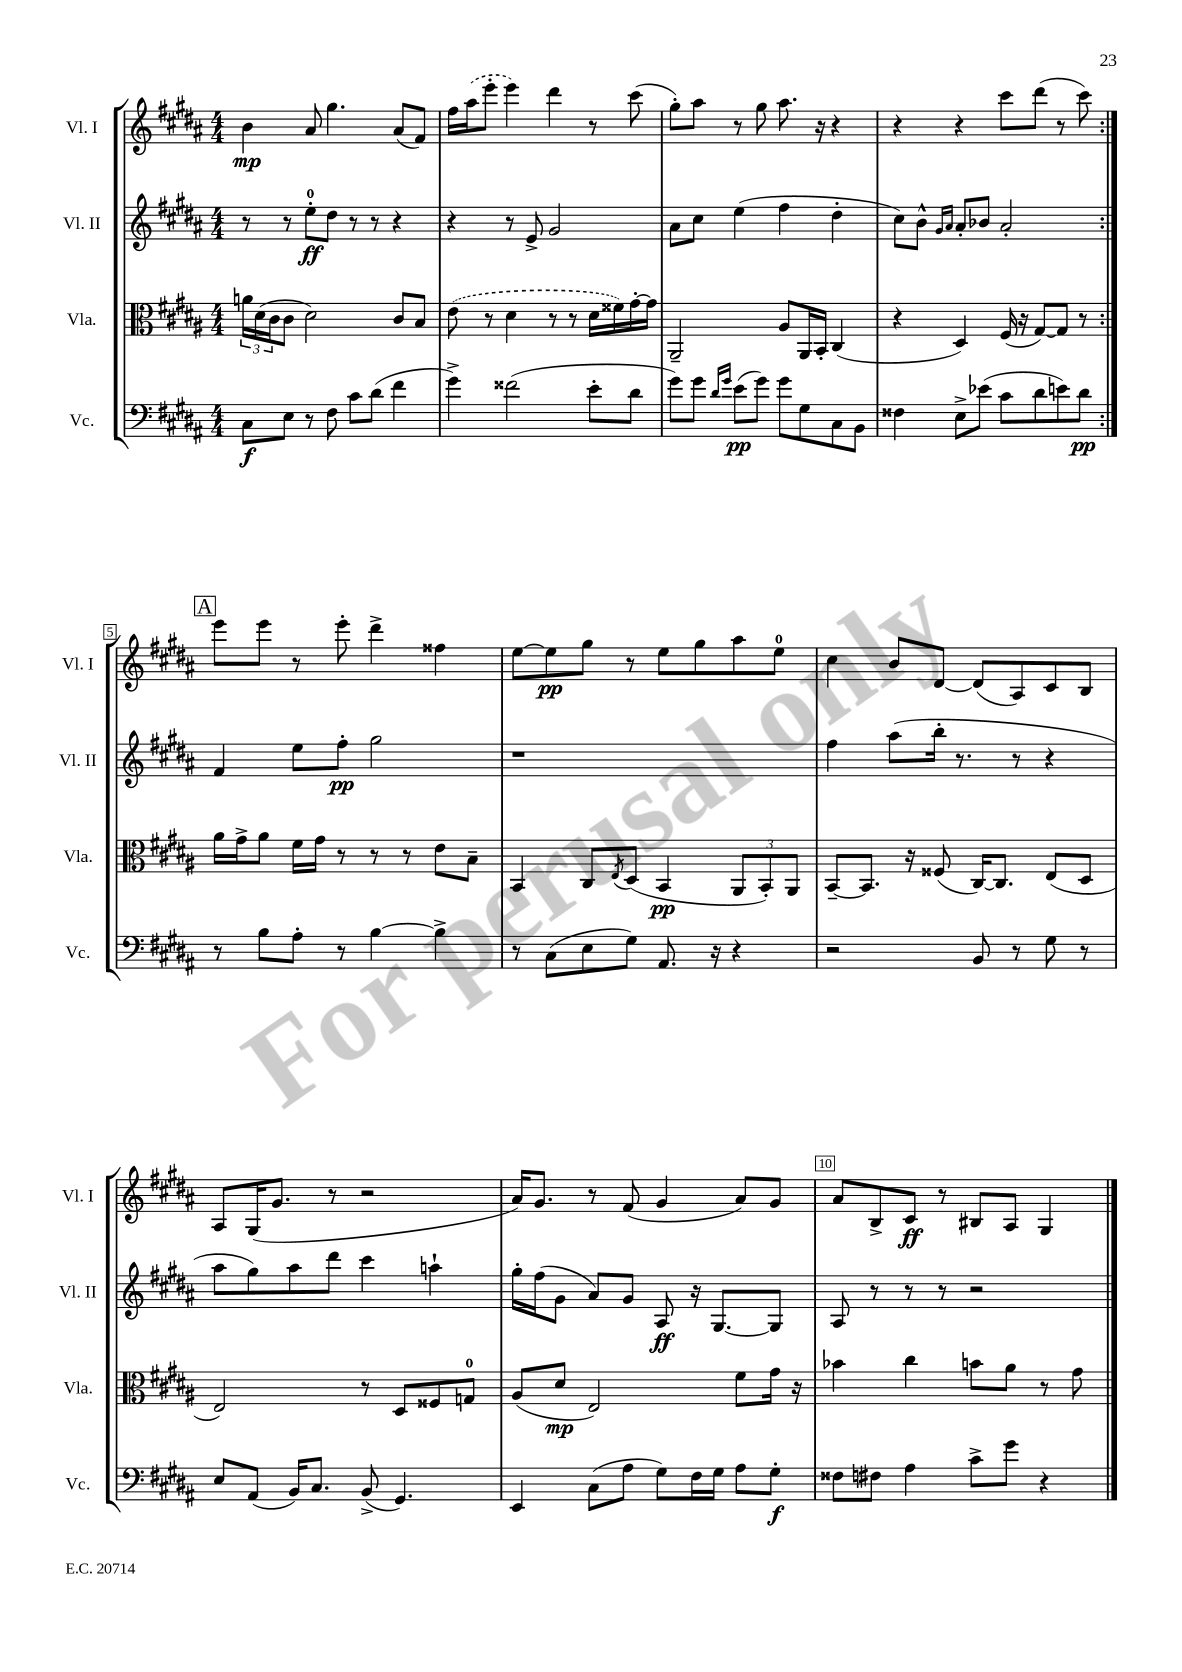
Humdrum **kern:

**kern	**kern	**kern	**kern
*staff4	*staff3	*staff2	*staff1
*clefF4	*clefC3	*clefG2	*clefG2
*k[f#c#g#d#a#]	*k[f#c#g#d#a#]	*k[f#c#g#d#a#]	*k[f#c#g#d#a#]
*M4/4	*M4/4	*M4/4	*M4/4
8C#	24a	8r	4b
.	(24d#	.	.
.	24c#	.	.
8E	8c#	8r	.
8r	2d#)	8ee'	8a#
8F#	.	8dd#	4.gg#
8c#	.	8r	.
(8d#	.	8r	.
4f#	8c#	4r	(8a#
.	8B	.	8f#)
=	=	=	=
4g#^)	(8e	4r	16ff#
.	.	.	(16aa#
.	8r	.	8eee'
(2f##	4d#	8r	4eee)
.	.	8e^	.
.	8r	2g#	4ddd#
.	8r	.	.
8e'	16d#	.	8r
.	16f##)	.	.
8d#	[16g#'	.	(8ccc#
.	16g#]	.	.
=	=	=	=
8g#)	2AA#~	8a#	8gg#')
8g#	.	8cc#	8aa#
16qqd#	.	.	.
16qqg#	.	.	.
(8e	.	(4ee	8r
8g#)	.	.	8gg#
8g#	8A#	4ff#	8.aa#
8G#	16AA#	.	.
.	16BB'	.	16r
8C#	(4C#	4dd#'	4r
8BB	.	.	.
=	=	=	=
4F##	4r	8cc#)	4r
.	.	8b^^	.
.	.	16qqg#	.
.	.	16qqa#	.
8E^	4D#)	8a#'	4r
(8e-	.	8b-	.
8c#	(16F#	2a#'	8ccc#
.	16r	.	.
8d#	[8G#)	.	(8ddd#
8e)	8G#]	.	8r
8d#	8r	.	8ccc#)
=:|!	=:|!	=:|!	=:|!
8r	16a#	4f#	8eee
.	16g#^	.	.
8B	8a#	.	8eee
8A#'	16f#	8ee	8r
.	16g#	.	.
8r	8r	8ff#'	8eee'
[4B	8r	2gg#	4ddd#^
.	8r	.	.
4B^]	8e	.	4ff##
.	8B~	.	.
=	=	=	=
8r	4BB	1r	[8ee
(8C#	.	.	8ee]
8E	8C#	.	8gg#
.	8qE	.	.
8G#)	(8D#	.	8r
8.AA#	4BB	.	8ee
.	.	.	8gg#
16r	.	.	.
4r	12AA#	.	8aa#
.	12BB')	.	.
.	.	.	8ee
.	12AA#	.	.
=	=	=	=
2r	[8BB~	4ff#	4cc#
.	8.BB]	.	.
.	.	(8aa#	8b
.	16r	.	.
.	(8F##	16bb'	[8d#
.	.	8.r	.
8BB	[16C#)	.	(8d#]
.	8.C#]	.	.
8r	.	8r	8A#)
8G#	(8E	4r	8c#
8r	8D#	.	8B
=	=	=	=
8E	2E)	8aa#	8A#
(8AA#	.	8gg#)	(16G#
.	.	.	8.g#
16BB)	.	8aa#	.
8.C#	.	.	.
.	.	8ddd#	8r
(8BB^	8r	4ccc#	2r
4.GG#)	8D#	.	.
.	8F##	4aa`	.
.	8G	.	.
=	=	=	=
4EE	(8A#	16gg#'	16a#)
.	.	(16ff#	8.g#
.	8d#	8g#	.
(8C#	2E)	8a#)	8r
8A#	.	8g#	(8f#
8G#)	.	8A#	4g#
16F#	.	16r	.
16G#	.	[8.G#	.
8A#	8f#	.	8a#)
8G#'	16g#	8G#]	8g#
.	16r	.	.
=	=	=	=
8F##	4b-	8A#	8a#
8F#	.	8r	8B^
4A#	4cc#	8r	8c#
.	.	8r	8r
8c#^	8b	2r	8B#
8g#	8a#	.	8A#
4r	8r	.	4G#
.	8g#	.	.
==	==	==	==
*-	*-	*-	*-
